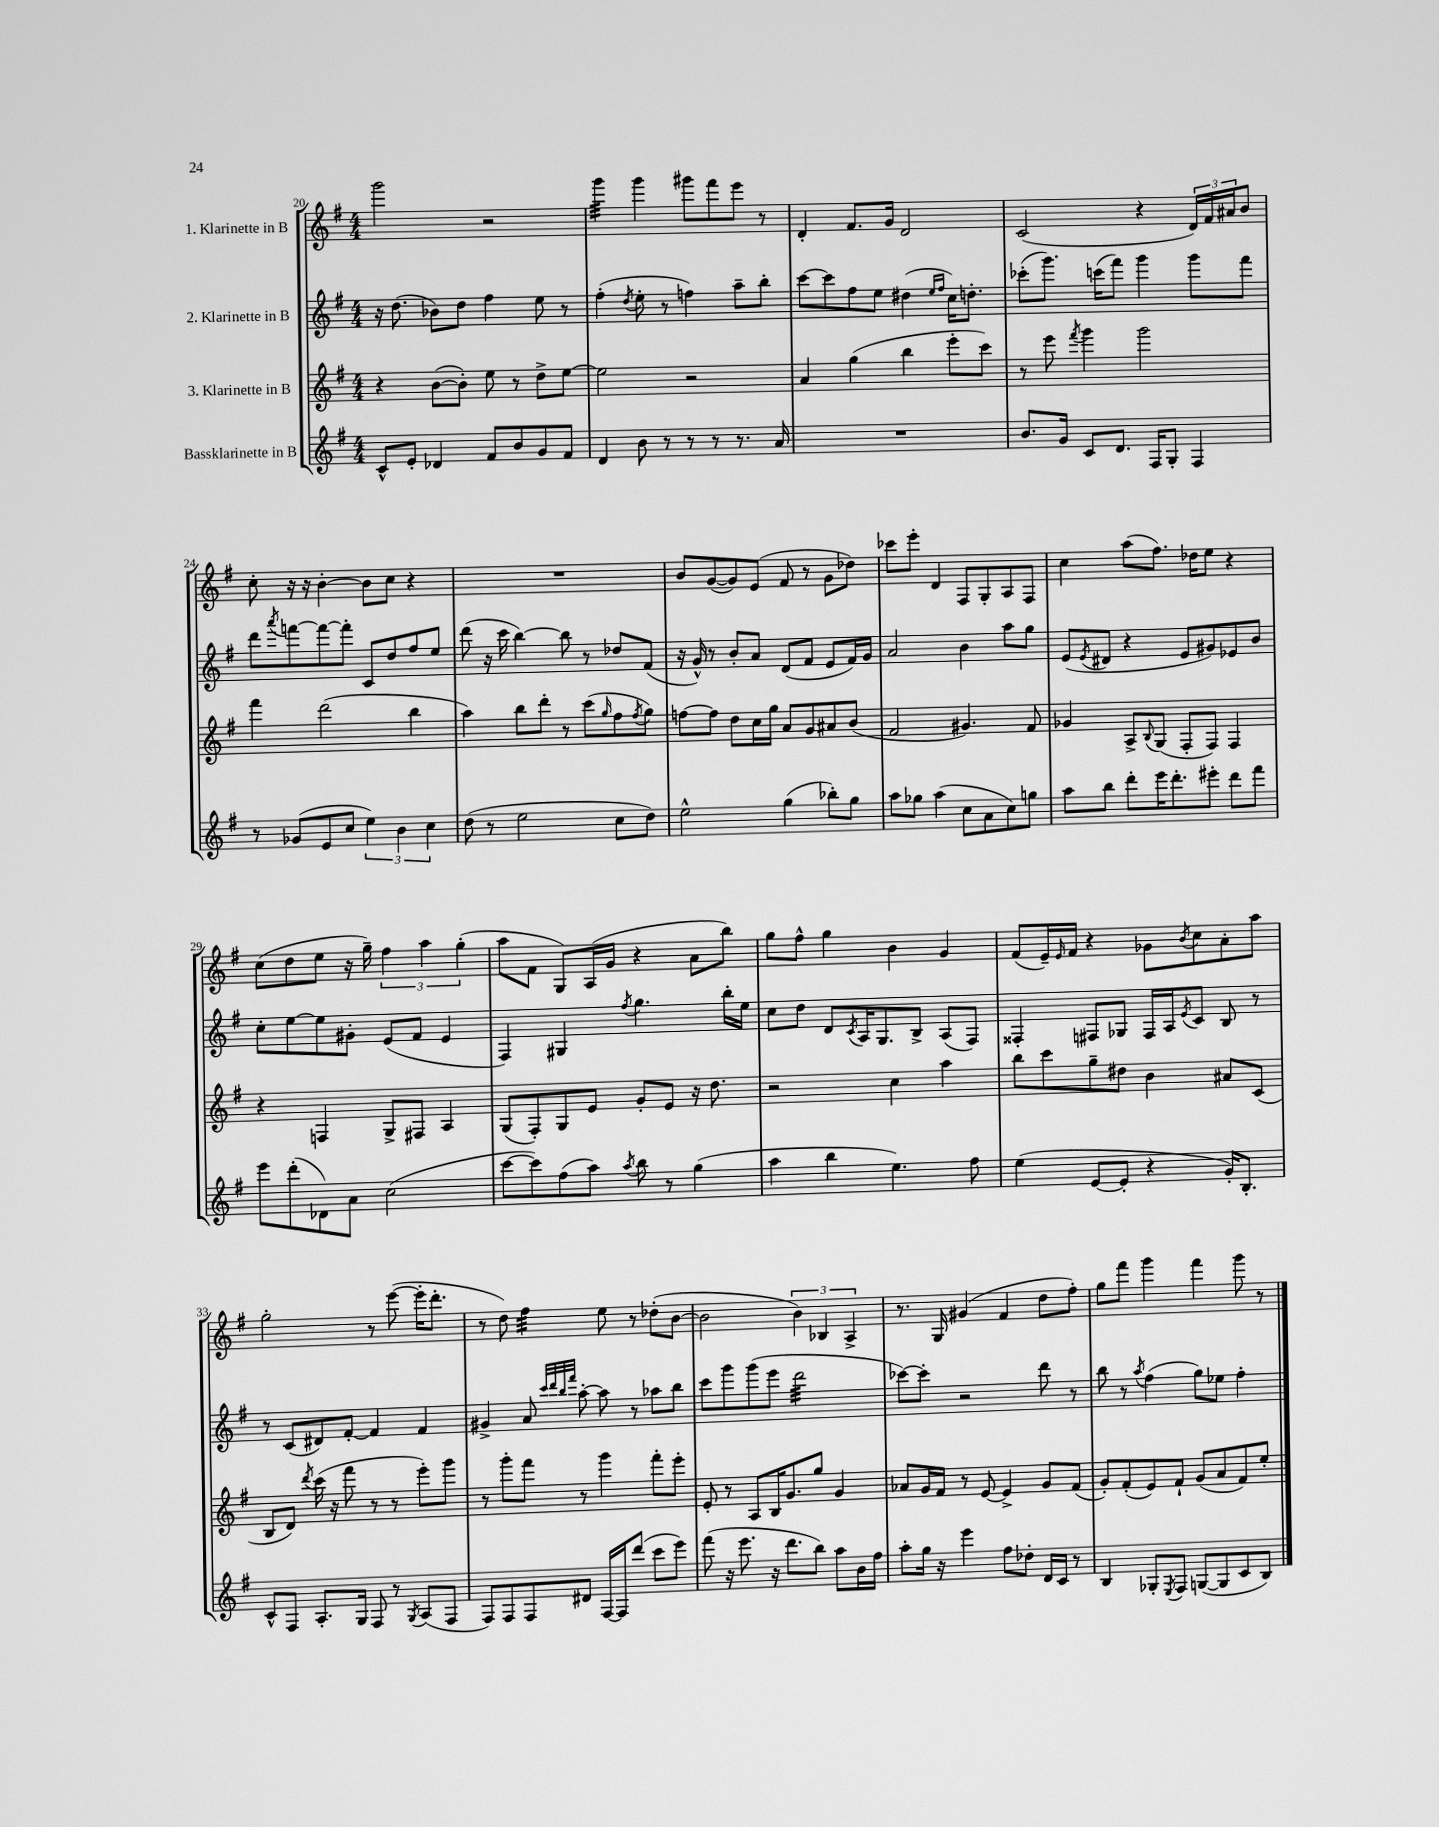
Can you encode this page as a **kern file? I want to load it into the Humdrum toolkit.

**kern	**kern	**kern	**kern
*staff4	*staff3	*staff2	*staff1
*clefG2	*clefG2	*clefG2	*clefG2
*k[f#]	*k[f#]	*k[f#]	*k[f#]
*M4/4	*M4/4	*M4/4	*M4/4
8c^^/L	4r	16r	2ggg\
.	.	(8.dd\	.
8e'/J	.	.	.
4d-/	([8b\L	8b-\L)	.
.	8b'\]J)	8dd\J	.
8f#/L	8ee\	4ff#\	2r
8b/	8r	.	.
8g/	8dd^\L	8ee\	.
8f#/J	[8ee\J	8r	.
=	=	=	=
4d/	2ee\]	(4ff#'\	4ggg\
.	.	8qdd/	.
8b\	.	8ee'\	4ggg\
8r	.	8r	.
8r	2r	4ff\)	8ggg#\L
8r	.	.	8fff#\
8.r	.	8aa~\L	8eee\J
.	.	8bb'\J	8r
16a/	.	.	.
=	=	=	=
1r	4a/	[8ccc\L	4d'/
.	.	8ccc\]	.
.	(4gg\	8ff#\	8.f#/L
.	.	8ee\J	.
.	.	.	16g/Jk
.	4bb\	(4dd#\	2d/
.	.	16qqee/LL	.
.	.	16qqff#/JJ	.
.	8eee'\L	16cc\LK)	.
.	.	8.dd'\J	.
.	8ccc\J)	.	.
=	=	=	=
8.b/L	8r	(8ccc-'\L	(2c/
.	8eee\	8.ggg\J)	.
16g/Jk	.	.	.
.	8qfff#/	.	.
8c/L	4ggg\	.	.
.	.	(16ccc\LK	.
8.d/J	.	8fff#\J)	.
.	2ggg\	4ggg\	4r
16F#/LK	.	.	.
8G'/J	.	.	.
4F#/	.	8ggg\L	24d/LL)
.	.	.	24f#/
.	.	.	24a#/J
.	.	8fff#\J	8b/J
=	=	=	=
8r	4fff#\	8ddd\L	8cc'\
.	.	8qaaa/	.
(8g-/L	.	[8fff\	16r
.	.	.	16r
8e/	(2ddd\	8fff\_	[4b'\
8cc/J	.	8fff'\]J	.
6ee\)	.	8c/L	8b\]L
.	.	8dd/	8cc\J
6b\	.	.	.
.	4bb\	8ff#/	4r
6cc\	.	.	.
.	.	8ee/J	.
=	=	=	=
(8dd\	4aa\)	(8ddd\	1r
8r	.	16r	.
.	.	16ccc\	.
2ee\	8bb\L	[4bb\)	.
.	8ddd'\J	.	.
.	8r	8bb\]	.
.	(8ccc\L	8r	.
.	16qqgg/	.	.
8cc\L	8ff#\	8dd-/L	.
.	8qff#/	.	.
8dd\J)	8gg\J)	(8f#/J	.
=	=	=	=
2ee^^\	[8ff\L	16r	8b/L
.	.	16g^^/)	.
.	8ff\]J	8r	([8g/
.	8dd\L	8b'/L	8g/])
.	16cc\L	8a/J	(8e/J
.	16gg\JJ	.	.
(4gg\	8a/L	(8d/L	8f#/
.	8g/	8f#/J	8r
8bb-'\L)	8a#/	8e/L	8g\L
8gg\J	(8b/J	16f#/L)	8dd-\J)
.	.	16g/JJ	.
=	=	=	=
8aa\L	2f#/	2a/	8ccc-\L
8gg-\J	.	.	8eee'\J
(4aa\	.	.	4d/
8cc\L	4.g#/)	4b\	8F#/L
8a\	.	.	8G'/
8cc\)	.	8aa\L	8A/
8gg\J	8f#/	8gg\J	8F#/J
=	=	=	=
8aa\L	4g-/	(8e/L	4cc\
.	.	8qe/	.
8bb\J	.	8d#/J	.
8ddd'\L	8A^/L	4r	(8aa\L
.	8qqB/	.	.
16eee\K	(8G/J	.	8.ff#\J)
8.ddd'\	.	.	.
.	8F#'/L	8e/L	.
.	.	.	16dd-\LK
8eee#'\J	8F#/J)	8g#/)	8ee\J
8ddd\L	4F#/	8e-/	4r
8fff#\J	.	8b/J	.
=	=	=	=
8eee\L	4r	8cc'\L	(8cc\L
(8ddd'\	.	[8ee\	8dd\
8d-\)	4F/	8ee\]	8ee\J
8a\J	.	8g#'\J	16r
.	.	.	16gg~\)
(2cc\	8G^/L	(8e/L	6ff#\
.	8F#/J	8f#/J	.
.	.	.	6aa\
.	4A/	4e/	.
.	.	.	(6gg'\
=	=	=	=
[8ccc\L	(8G/L	4F#/)	8aa\L
8ccc\])	8F#'/)	.	8f#\J
(8ff#\	8G/	4G#/	8G/L)
8aa\J)	8e/J	.	(16A/L
.	.	.	16g/JJ
8qaa/	.	8qff#/	.
8bb\	8g'/L	4.gg\	4r
8r	8e/J	.	.
(4gg\	16r	.	8a\L
.	8.dd\	.	.
.	.	16bb'\LL	8bb\J)
.	.	16ee\JJ	.
=	=	=	=
4aa\	2r	8cc\L	8gg\L
.	.	8dd\J	8ff#^^\J
4bb\	.	8d/L	4gg\
.	.	8qc/	.
.	.	16A/K	.
.	.	8.G/	.
4.ee\)	4cc\	.	4b\
.	.	8B^/J	.
.	4aa\	(8A/L	4g/
8ff#\	.	8F#/J)	.
=	=	=	=
(4ee\	8bb\L	4F##'/	(8f#/L
.	8ccc\	.	16e~/L)
.	.	.	16qqe/
.	.	.	16f#/JJ
[8e/L	8gg~\	8F#/L	4r
8e'/]J	8dd#\J	8G-/J	.
4r	4b\	16F#/LL	8g-\L
.	.	16A/J	.
.	.	8qe/	8qb/
.	.	8c/J	8cc\
16g'/LK)	8a#/L	8B/	8a'\
8.B'/J	.	.	.
.	(8c/J	8r	8aa\J
=	=	=	=
8c^^/L	8B/L	8r	2gg'\
8F#/J	8d/J)	(8c/L	.
.	8qddd/	.	.
8.A'/L	(16ccc\	8d#/)	.
.	16r	.	.
.	8fff#\	[8f#'/J	.
16G/Jk	.	.	.
8F#/	8r	4f#/]	8r
8r	8r	.	([8eee\
8qG/	.	.	.
(8A/L	8eee'\L)	4f#/	16eee'\]LK
.	.	.	8.ddd'\J
8F#/J	8ggg\J	.	.
=	=	=	=
8F#/L)	8r	4g#^/	8r
8F#/	8ggg'\L	.	8dd\)
8F#/	8fff#\J	8a/	4ff#\
.	.	32qqccc/LLL	.
.	.	32qqddd/	.
.	.	32qqbb/	.
.	.	32qqfff#/JJJ	.
8d#/J	8r	[8aa'\	.
[16F#/LL	4ggg\	8aa\]	8ee\
16F#/]J	.	.	.
(8ddd/J	.	8r	8r
8ccc\L	8fff#'\L	8aa-\L	(8dd-'\L
8eee\J)	8eee'\J	8bb\J	[8b\J
=	=	=	=
(8fff#\	8e'/	8ccc\L	2b\]
16r	8r	8ggg\	.
8.eee\	.	.	.
.	8A/L	(8ggg\	.
16r	16B/K	8eee\J	.
8.ddd\L	8.g/	.	.
.	.	2ddd\	6b\)
8bb\J)	8gg/J	.	.
.	.	.	6B-/
8aa\L	4g/	.	.
.	.	.	6A^/
16b\L	.	.	.
16ff#\JJ	.	.	.
=	=	=	=
8aa'\L	8a-/L	[8ccc-\L)	8.r
16gg\Jk	16g/L	8ccc-'\]J	.
16r	16f#/JJ	.	16G/
4eee\	8r	2r	(4g#/
.	[8e/	.	.
8ff#\L	4e^/]	.	4f#/
8dd-'\J	.	.	.
16d/LL	8g/L	8ddd\	8dd\L
16c/JJ	.	.	.
8r	(8f#/J	8r	8ff#'\J)
=	=	=	=
4B/	8g'/L)	8bb\	8gg\L
.	(8f#'/	8r	8fff#\J
.	.	8qaa/	.
8G-'/L	8e/)	(4ff#\	4ggg\
8qE/	.	.	.
8F#/J	8f#`/J	.	.
([8G/L	(8g/L	8gg\L)	4fff#\
8G/]	8a/	8ee-\J	.
8c/	8f#/)	4ff#'\	8ggg\
8B/J)	8ee'/J	.	8r
==	==	==	==
*-	*-	*-	*-
